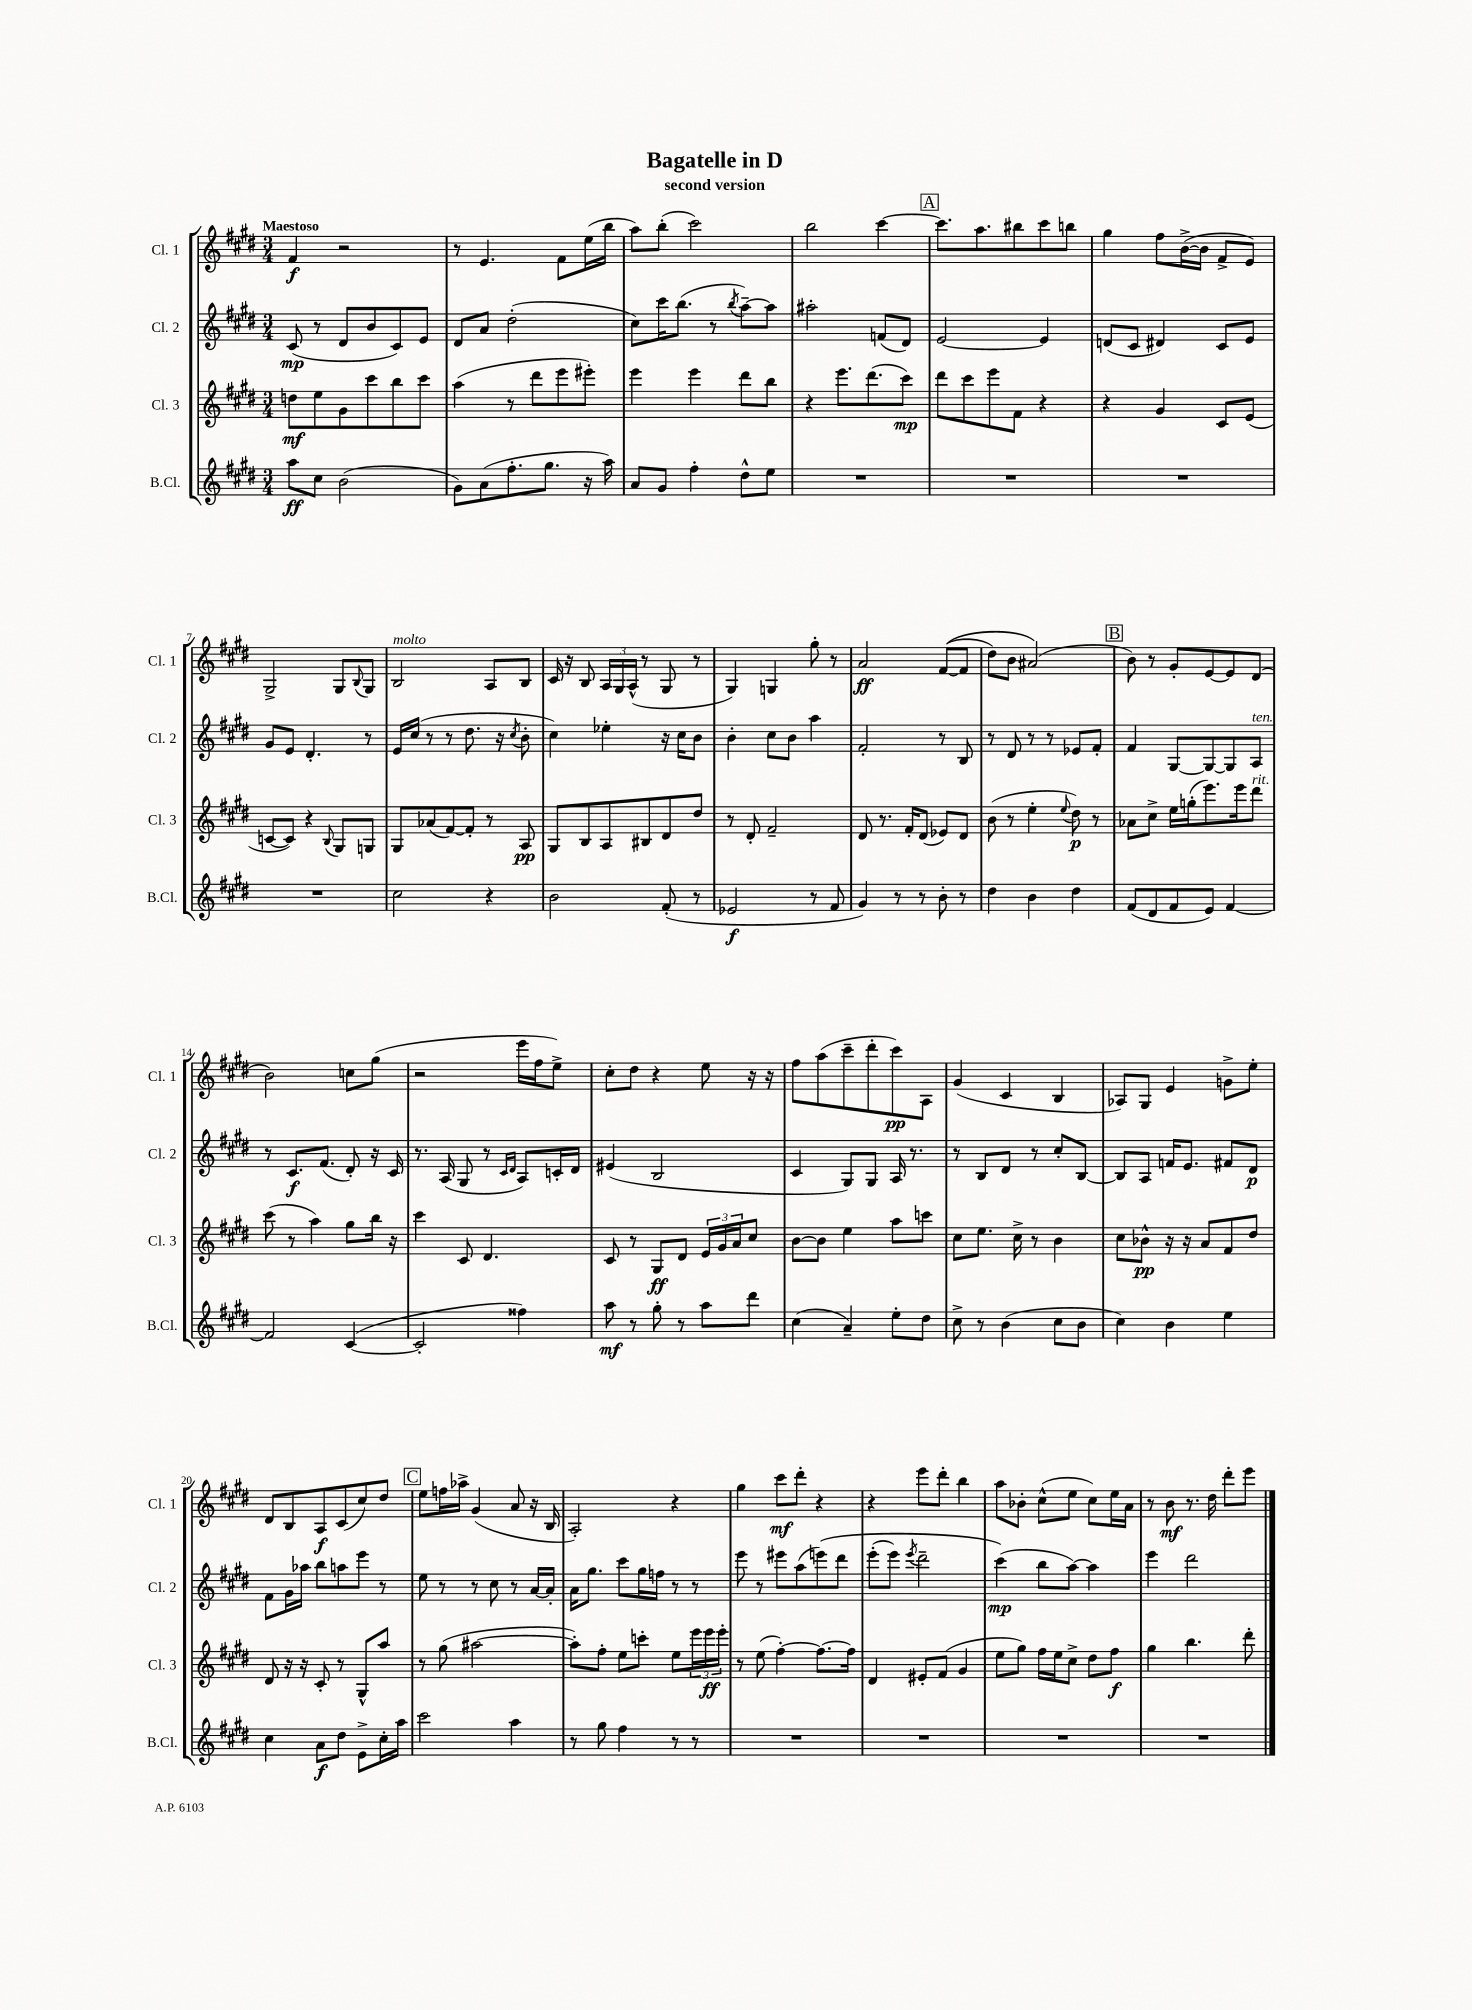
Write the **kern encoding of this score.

**kern	**kern	**kern	**kern
*staff4	*staff3	*staff2	*staff1
*clefG2	*clefG2	*clefG2	*clefG2
*k[f#c#g#d#]	*k[f#c#g#d#]	*k[f#c#g#d#]	*k[f#c#g#d#]
*M3/4	*M3/4	*M3/4	*M3/4
8aa	8dd	(8c#	4f#
8cc#	8ee	8r	.
(2b	8g#	8d#	2r
.	8ccc#	8b	.
.	8bb	8c#)	.
.	8ccc#	8e	.
=	=	=	=
8g#)	(4aa	8d#	8r
(8a	.	8a	4.e
8.ff#'	8r	(2dd#'	.
.	8ddd#	.	.
8.gg#	.	.	.
.	8eee	.	8f#
16r	8eee#')	.	(16ee
16aa)	.	.	16bb
=	=	=	=
8a	4eee	8cc#)	8aa)
8g#	.	16ccc#	(8bb'
.	.	(8.bb	.
4ff#'	4eee	.	2ccc#)
.	.	8r	.
.	.	8qbb	.
8dd#^^	8ddd#	[8aa~)	.
8ee	8bb	8aa]	.
=	=	=	=
2.r	4r	2aa#'	2bb
.	8.eee	.	.
.	(8.ddd#	.	.
.	.	(8f	[4ccc#
.	8ccc#)	8d#)	.
=	=	=	=
2.r	8ddd#	[2e	8.ccc#]
.	8ccc#	.	.
.	.	.	8.aa
.	8eee	.	.
.	8f#	.	8bb#
.	4r	4e]	8ccc#
.	.	.	8bb
=	=	=	=
2.r	4r	(8d	4gg#
.	.	8c#	.
.	4g#	4d#)	8ff#
.	.	.	([16b^
.	.	.	16b]
.	8c#	8c#	8f#^
.	(8e	8e	8e)
=	=	=	=
2.r	[8c	8g#	2G#^
.	8c])	8e	.
.	4r	4.d#'	.
.	8qqB	.	.
.	8G#	.	8G#
.	.	.	8qqB
.	8G	8r	8G#
=	=	=	=
2cc#	8G#	16e	2B
.	.	(16cc#	.
.	(8a-	8r	.
.	[8f#)	8r	.
.	8f#']	8.dd#	.
4r	8r	.	8A
.	.	16r	.
.	.	8qcc#	.
.	8A	8b'	8B
=	=	=	=
2b	8G#	4cc#)	16c#
.	.	.	16r
.	8B	.	8B
.	8A	4ee-'	24A
.	.	.	24G#
.	.	.	(24A^^
.	8B#	.	8r
(8f#'	8d#	16r	8G#
.	.	16cc#	.
8r	8dd#	8b	8r
=	=	=	=
2e-	8r	4b'	4G#)
.	8d#'	.	.
.	2f#~	8cc#	4G
.	.	8b	.
8r	.	4aa	8gg#'
8f#	.	.	8r
=	=	=	=
4g#)	8d#	2f#'	2a
.	8.r	.	.
8r	.	.	.
.	16f#'	.	.
8r	(8d#	.	.
8b'	8e-)	8r	&(([8f#
8r	8d#	8B	8f#]
=	=	=	=
4dd#	(8b	8r	8dd#)
.	8r	8d#	8b
4b	4ee'	8r	(2a#&)
.	.	8r	.
.	8qqee	.	.
4dd#	8dd#)	8e-	.
.	8r	8f#'	.
=	=	=	=
(8f#	8a-	4f#	8b)
8d#	8cc#^	.	8r
8f#	16ee	[8G#	8g#'
.	(16gg'	.	.
8e)	8.eee)	8G#_	[8e
[4f#	.	8G#]	8e]
.	16eee	.	.
.	8ddd#	8A	(8d#
=	=	=	=
2f#]	(8ccc#	8r	2b)
.	8r	8.c#	.
.	4aa)	.	.
.	.	(8.f#	.
([4c#	8gg#	8d#')	8cc
.	16bb	16r	(8gg#
.	16r	16c#	.
=	=	=	=
2c#']	4ccc#	8.r	2r
.	.	(16A	.
.	8c#	8G#	.
.	4.d#	8r	.
.	.	16qqc#	.
.	.	16qqd#	.
4ff##)	.	8A)	16eee
.	.	.	16ff#
.	.	16c'	8ee^)
.	.	16d#	.
=	=	=	=
8aa	8c#	(4e#	8cc#'
8r	8r	.	8dd#
8gg#'	8G#	2B	4r
8r	8d#	.	.
8aa	24e	.	8ee
.	24g#	.	.
.	24a	.	.
8ddd#	8cc#	.	16r
.	.	.	16r
=	=	=	=
(4cc#	[8b	4c#	8ff#
.	8b]	.	(8aa
4a~)	4ee	8G#)	8ccc#~
.	.	8G#	8ddd#'
8ee'	8aa	16A	8ccc#)
.	.	8.r	.
8dd#	8ccc	.	8A
=	=	=	=
8cc#^	8cc#	8r	(4g#
8r	8.ee	8B	.
(4b	.	8d#	4c#
.	16cc#^	.	.
.	8r	8r	.
8cc#	4b	8cc#'	4B
8b	.	[8B	.
=	=	=	=
4cc#)	8cc#	8B]	8A-)
.	8b-^^	8A	8G#
4b	16r	16f	4e
.	16r	8.e	.
.	8a	.	.
4ee	8f#	8f#	8g^
.	8dd#	8d#	8ee'
=	=	=	=
4cc#	8d#	8f#	8d#
.	16r	16g#	8B
.	16r	16aa-	.
8a	8c#'	8bb	8A
8dd#	8r	8aa	(8c#
8e^	8G#^^	8eee	8cc#)
16cc#'	8aa	8r	8dd#
16aa	.	.	.
=	=	=	=
2ccc#	8r	8ee	8ee
.	(8gg#	8r	16ff
.	.	.	16aa-^
.	[2aa#	8r	(4g#
.	.	8cc#	.
4aa	.	8r	8a
.	.	[16a	16r
.	.	16a']	16B
=	=	=	=
8r	8aa#'])	16a	2A')
.	.	8.gg#	.
8gg#	8ff#'	.	.
4ff#	8ee	8ccc#	.
.	8ccc'	16gg#	.
.	.	16ff	.
8r	8ee	8r	4r
8r	24eee	8r	.
.	24eee	.	.
.	24eee'	.	.
=	=	=	=
2.r	8r	8eee	4gg#
.	(8ee	8r	.
.	[4ff#')	8eee#	8ccc#
.	.	(8aa	8ddd#'
.	8.ff#_	&(8eee)	4r
.	.	8ddd#	.
.	16ff#]	.	.
=	=	=	=
2.r	4d#	(8eee'	4r
.	.	8eee)	.
.	.	8qeee	.
.	8e#'	2ddd#~	8eee
.	(8f#	.	8ddd#'
.	4g#	.	4bb
=	=	=	=
2.r	8ee	(4ccc#&)	8aa
.	8gg#)	.	8b-'
.	16ff#	8bb	(8cc#^^
.	16ee	.	.
.	8cc#^	[8aa)	8ee
.	8dd#	4aa]	8cc#)
.	8ff#	.	16ee
.	.	.	16a
=	=	=	=
2.r	4gg#	4eee	8r
.	.	.	8b
.	4.bb	2ddd#	8.r
.	.	.	16dd#
.	.	.	8ddd#'
.	8ddd#'	.	8eee
==	==	==	==
*-	*-	*-	*-
